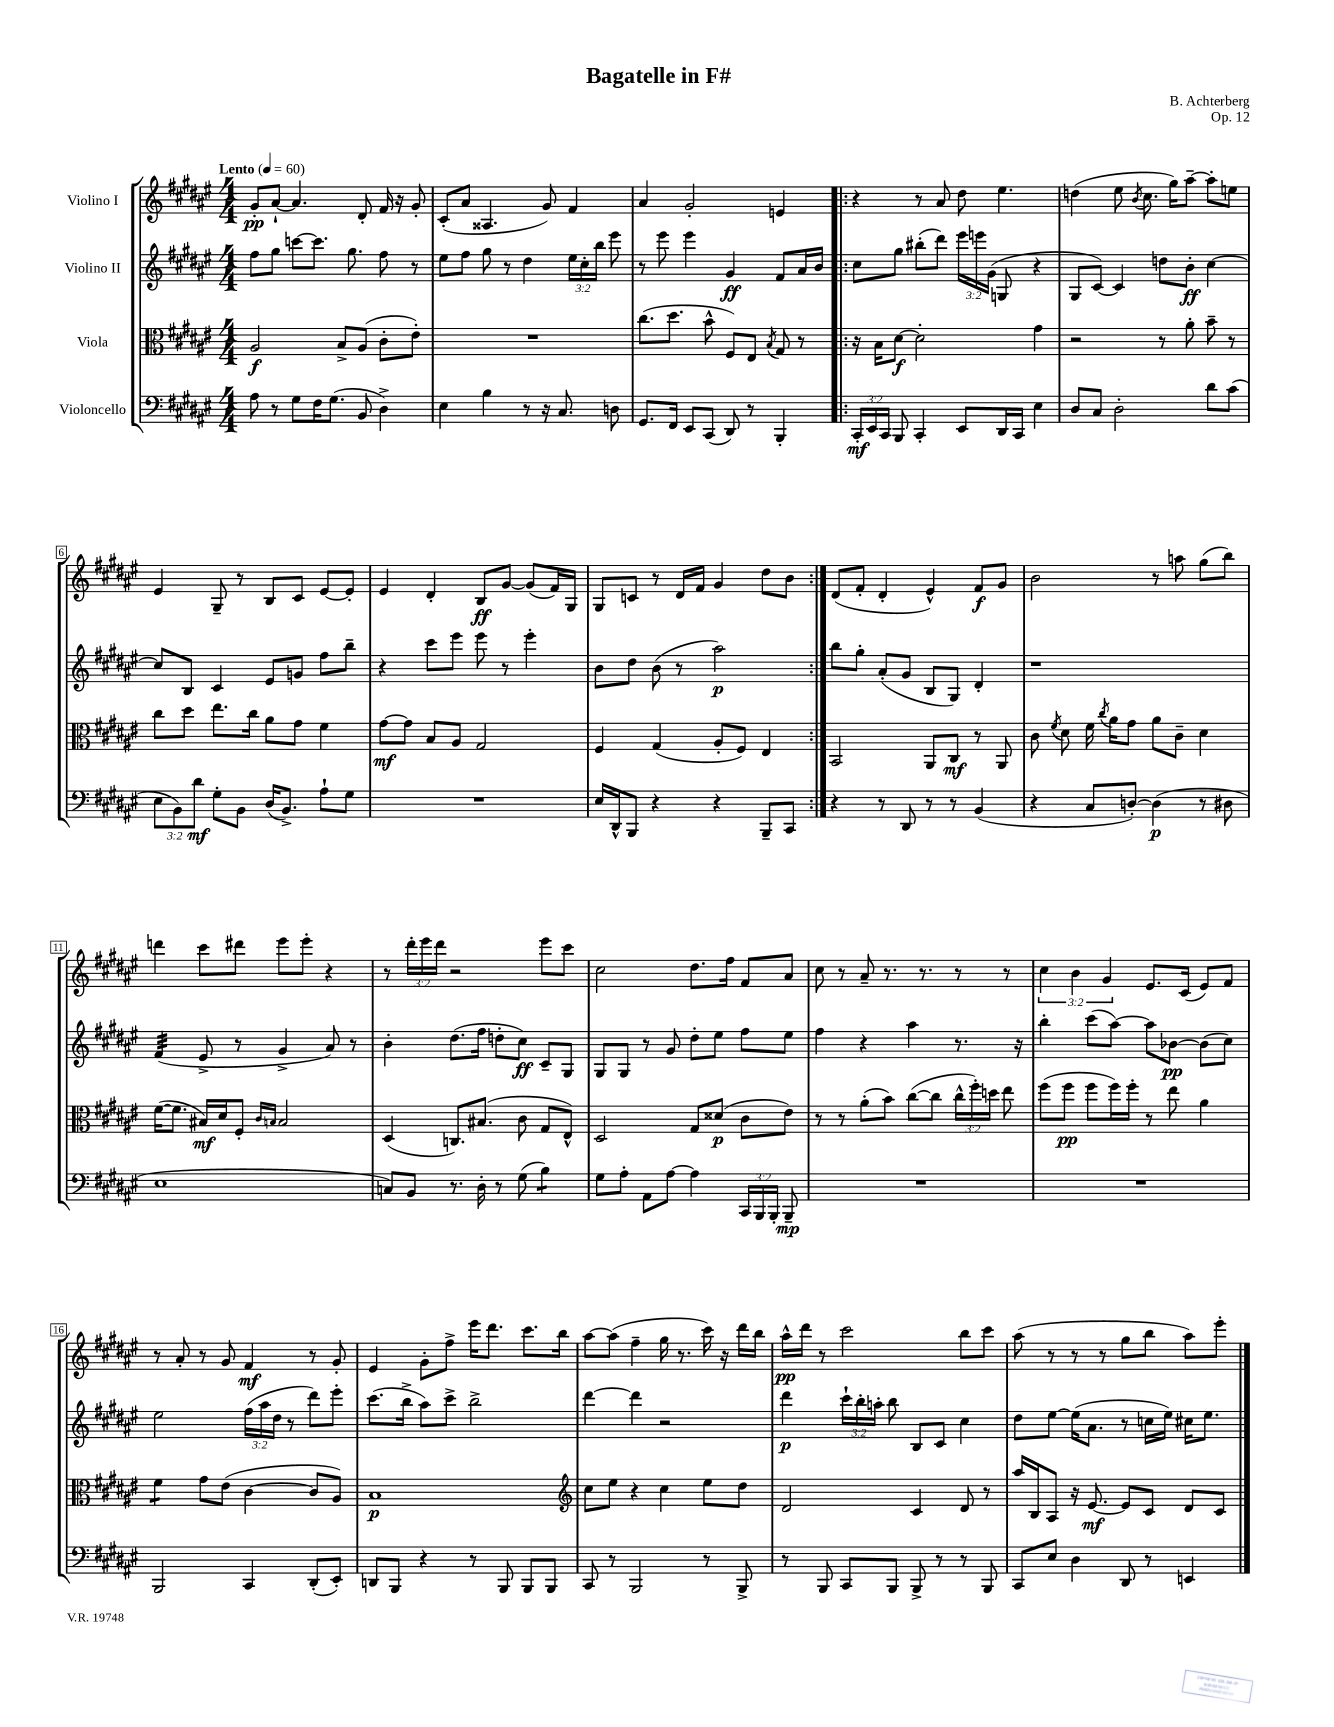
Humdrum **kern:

**kern	**kern	**kern	**kern
*staff4	*staff3	*staff2	*staff1
*clefF4	*clefC3	*clefG2	*clefG2
*k[f#c#g#d#a#e#]	*k[f#c#g#d#a#e#]	*k[f#c#g#d#a#e#]	*k[f#c#g#d#a#e#]
*M4/4	*M4/4	*M4/4	*M4/4
*MM60	*MM60	*MM60	*MM60
8A#\	2A#/	8ff#\L	8g#'/L
8r	.	8gg#\J	[8a#`/J
8G#\L	.	[8ccc\L	4.a#/]
16F#\K	.	8.ccc\]J	.
(8.G#\J	.	.	.
.	8B^/L	.	.
.	.	8.gg#\	.
8BB/	(8A#/J	.	8d#'/
4D#^\)	8c#'\L	8ff#\	16f#/
.	.	.	16r
.	8e#'\J)	8r	8g#'/
=	=	=	=
4E#\	1r	8ee#\L	(8c#'/L
.	.	8ff#\J	8a#/J
4B\	.	8gg#\	4.A##/
.	.	8r	.
8r	.	4dd#\	.
16r	.	.	8g#/)
8.C#/	.	.	.
.	.	24ee#\LL	4f#/
.	.	24cc#'\	.
.	.	24bb\JJ	.
8D\	.	8eee#\	.
=	=	=	=
8.GG#/L	(8.cc#\L	8r	4a#/
.	.	8eee#\	.
16FF#/Jk	8.dd#\J	.	.
8EE#/L	.	4eee#\	2g#'/
(8CC#/J	8b^^\	.	.
8DD#/)	8F#/L)	4g#/	.
8r	8E#/J	.	.
.	8qB/	.	.
4BBB'/	8G#/	8f#/L	4e/
.	8r	16a#/L	.
.	.	16b/JJ	.
=!|:	=!|:	=!|:	=!|:
24CC#'/LL	16r	8cc#\L	4r
24EE#/	.	.	.
.	16B\LK	.	.
24CC#/JJ	.	.	.
8BBB/	[8d#\J	8gg#\J	.
4CC#'/	2d#'\]	(8bb#'\L	8r
.	.	8ddd#\J)	8a#/
8EE#/L	.	24eee#\LL	8dd#\
.	.	24eee\	.
.	.	(24g#\JJ	.
16DD#/L	.	8G/	4.ee#\
16CC#/JJ	.	.	.
4E#\	4g#\	4r	.
=	=	=	=
8D#/L	2r	8G#/L	(4dd\
8C#/J	.	[8c#/J)	.
2D#'\	.	4c#/]	8ee#\
.	.	.	8qb/
.	.	.	8.cc#\
.	8r	8dd\L	.
.	.	.	16gg#\LK)
.	8a#'\	8b'\J	[8aa#~\J
8d#\L	8b~\	[4cc#\	8aa#'\]L
(8c#\J	8r	.	8ee\J
=	=	=	=
12E#\L	8cc#\L	8cc#/]L	4e#/
12BB\)	.	.	.
.	8dd#\J	8B/J	.
12d#\J	.	.	.
8G#'\L	8.ee#\L	4c#/	8G#~/
8BB\J	.	.	8r
.	16cc#\Jk	.	.
(16D#/LK	8a#\L	8e#/L	8B/L
8.BB^/J)	.	.	.
.	8g#\J	8g/J	8c#/J
8A#`\L	4f#\	8ff#\L	[8e#/L
8G#\J	.	8bb~\J	8e#'/]J
=	=	=	=
1r	[8g#\L	4r	4e#/
.	8g#\]J	.	.
.	8B/L	8ccc#\L	4d#'/
.	8A#/J	8eee#\J	.
.	2G#/	8eee#\	8B/L
.	.	8r	[8g#/J
.	.	4eee#'\	(8g#/]L
.	.	.	16f#/L)
.	.	.	16G#/JJ
=	=	=	=
16E#/LL	4F#/	8b\L	8G#/L
16DD#^^/J	.	.	.
8BBB/J	.	8dd#\J	8c/J
4r	(4G#/	(8b\	8r
.	.	8r	16d#/LL
.	.	.	16f#/JJ
4r	8A#'/L	2aa#\)	4g#/
.	8F#/J)	.	.
8BBB~/L	4E#/	.	8dd#\L
8CC#/J	.	.	8b\J
=:|!	=:|!	=:|!	=:|!
4r	2BB/	8bb\L	(8d#/L
.	.	8gg#'\J	8f#'/J
8r	.	(8a#'/L	4d#'/
8DD#/	.	8g#/J	.
8r	8AA#/L	8B/L	4e#^^/)
8r	8C#/J	8G#/J)	.
(4BB/	8r	4d#'/	8f#/L
.	8AA#/	.	8g#/J
=	=	=	=
4r	8c#\	1r	2b\
.	8qf#/	.	.
.	8d#\	.	.
8C#/L	16f#\	.	.
.	8qcc#/	.	.
.	16a#\LK	.	.
[8D'/J)	8g#\J	.	.
(4D\]	8a#\L	.	8r
.	8c#~\J	.	8aa\
8r	4d#\	.	(8gg#\L
8D#\	.	.	8bb\J)
=	=	=	=
1E#	([16f#\LK	(4f#/	4ddd\
.	8.f#\]J	.	.
.	16B#/LL)	8e#^/	8ccc#\L
.	16d#/J	.	.
.	8F#'/J	8r	8ddd#\J
.	16qqc#/LL	.	.
.	16qqB/JJ	.	.
.	2B/	4g#^/	8eee#\L
.	.	.	8eee#'\J
.	.	8a#/)	4r
.	.	8r	.
=	=	=	=
8C/L)	(4D#/	4b'\	8r
8BB/J	.	.	24ddd#'\LL
.	.	.	24eee#\
.	.	.	24ddd#\JJ
8.r	8.C/L)	(8.dd#\L	2r
16D#'\	(8.B#/J	16ff#\Jk	.
8r	.	8dd'\L	.
(8G#\	8c#\	8cc#\J)	.
4B\)	8G#/L	8c#~/L	8eee#\L
.	8E#^^/J)	8G#/J	8ccc#\J
=	=	=	=
8G#\L	2D#/	8G#/L	2cc#\
8A#'\J	.	8G#/J	.
8AA#\L	.	8r	.
[8A#\J	.	8g#/	.
4A#\]	8G#/L	8dd#'\L	8.dd#\L
.	(8d##/J	8ee#\J	.
.	.	.	16ff#\Jk
24CC#/LL	8c#\L	8ff#\L	8f#/L
24BBB/	.	.	.
24BBB'/JJ	.	.	.
8BBB~/	8e#\J)	8ee#\J	8a#/J
=	=	=	=
1r	8r	4ff#\	8cc#\
.	8r	.	8r
.	(8a#'\L	4r	8a#~/
.	8b\J)	.	8.r
.	([8cc#\L	4aa#\	.
.	.	.	8.r
.	8cc#\]J	.	.
.	24cc#^^\LL	8.r	8r
.	24ff#'\)	.	.
.	24dd\JJ	.	.
.	8ee#\	.	8r
.	.	16r	.
=	=	=	=
1r	(8ff#\L	4bb'\	6cc#\
.	8ff#\J	.	.
.	.	.	6b\
.	8ff#\L	(8ccc#\L	.
.	.	.	6g#/
.	16ff#\L)	[8aa#\J)	.
.	16ff#'\JJ	.	.
.	8r	8aa#\]L	8.e#/L
.	8ee#\	[8b-\J	.
.	.	.	(16c#/Jk
.	4a#\	(8b-\]L	8e#/L)
.	.	8cc#\J)	8f#/J
=	=	=	=
2BBB/	4f#\	2ee#\	8r
.	.	.	8a#'/
.	8g#\L	.	8r
.	(8e#\J	.	8g#/
4CC#/	[4c#\	(24ff#\LL	4f#/
.	.	24aa#\	.
.	.	24dd#\JJ	.
.	.	8r	.
(8DD#'/L	8c#/]L	8ddd#\L)	8r
8EE#'/J)	8A#/J)	8eee#'\J	8g#'/
=	=	=	=
8DD/L	1B	(8.ccc#\L	4e#/
8BBB/J	.	.	.
.	.	16bb^\Jk	.
4r	.	8aa#\L)	8g#'\L
.	.	8ccc#^\J	8ff#^\J
8r	.	2bb^\	16eee#\LK
.	.	.	8.ddd#\J
8BBB/	.	.	.
8BBB/L	.	.	8.ccc#\L
8BBB/J	.	.	.
.	.	.	16bb\Jk
=	=	=	=
*	*clefG2	*	*
8CC#/	8cc#\L	[4ddd#\	[8aa#\L
8r	8ee#\J	.	(8aa#\]J
2BBB/	4r	4ddd#\]	4ff#~\
.	4cc#\	2r	16gg#\
.	.	.	8.r
8r	8ee#\L	.	16ccc#\)
.	.	.	16r
8BBB^/	8dd#\J	.	16ddd#\LL
.	.	.	16bb\JJ
=	=	=	=
8r	2d#/	4ddd#\	16aa#^^\LL
.	.	.	16ddd#\JJ
8BBB/	.	.	8r
8CC#/L	.	24ccc#`\LL	2ccc#\
.	.	24bb'\	.
.	.	24aa'\JJ	.
8BBB/J	.	8bb\	.
8BBB^/	4c#/	8B/L	.
8r	.	8c#/J	.
8r	8d#/	4cc#\	8bb\L
8BBB/	8r	.	8ccc#\J
=	=	=	=
8CC#/L	16aa#/LL	8dd#\L	(8aa#\
.	16B/J	.	.
8E#/J	8A#/J	[8ee#\J	8r
4D#\	16r	(16ee#\]LK	8r
.	[8.e#/	8.a#\J	.
.	.	.	8r
8DD#/	8e#/]L	8r	8gg#\L
8r	8c#/J	16cc\LL	8bb\J
.	.	16ee#\JJ)	.
4EE/	8d#/L	16cc#\LK	8aa#\L)
.	.	8.ee#\J	.
.	8c#/J	.	8eee#'\J
==	==	==	==
*-	*-	*-	*-
